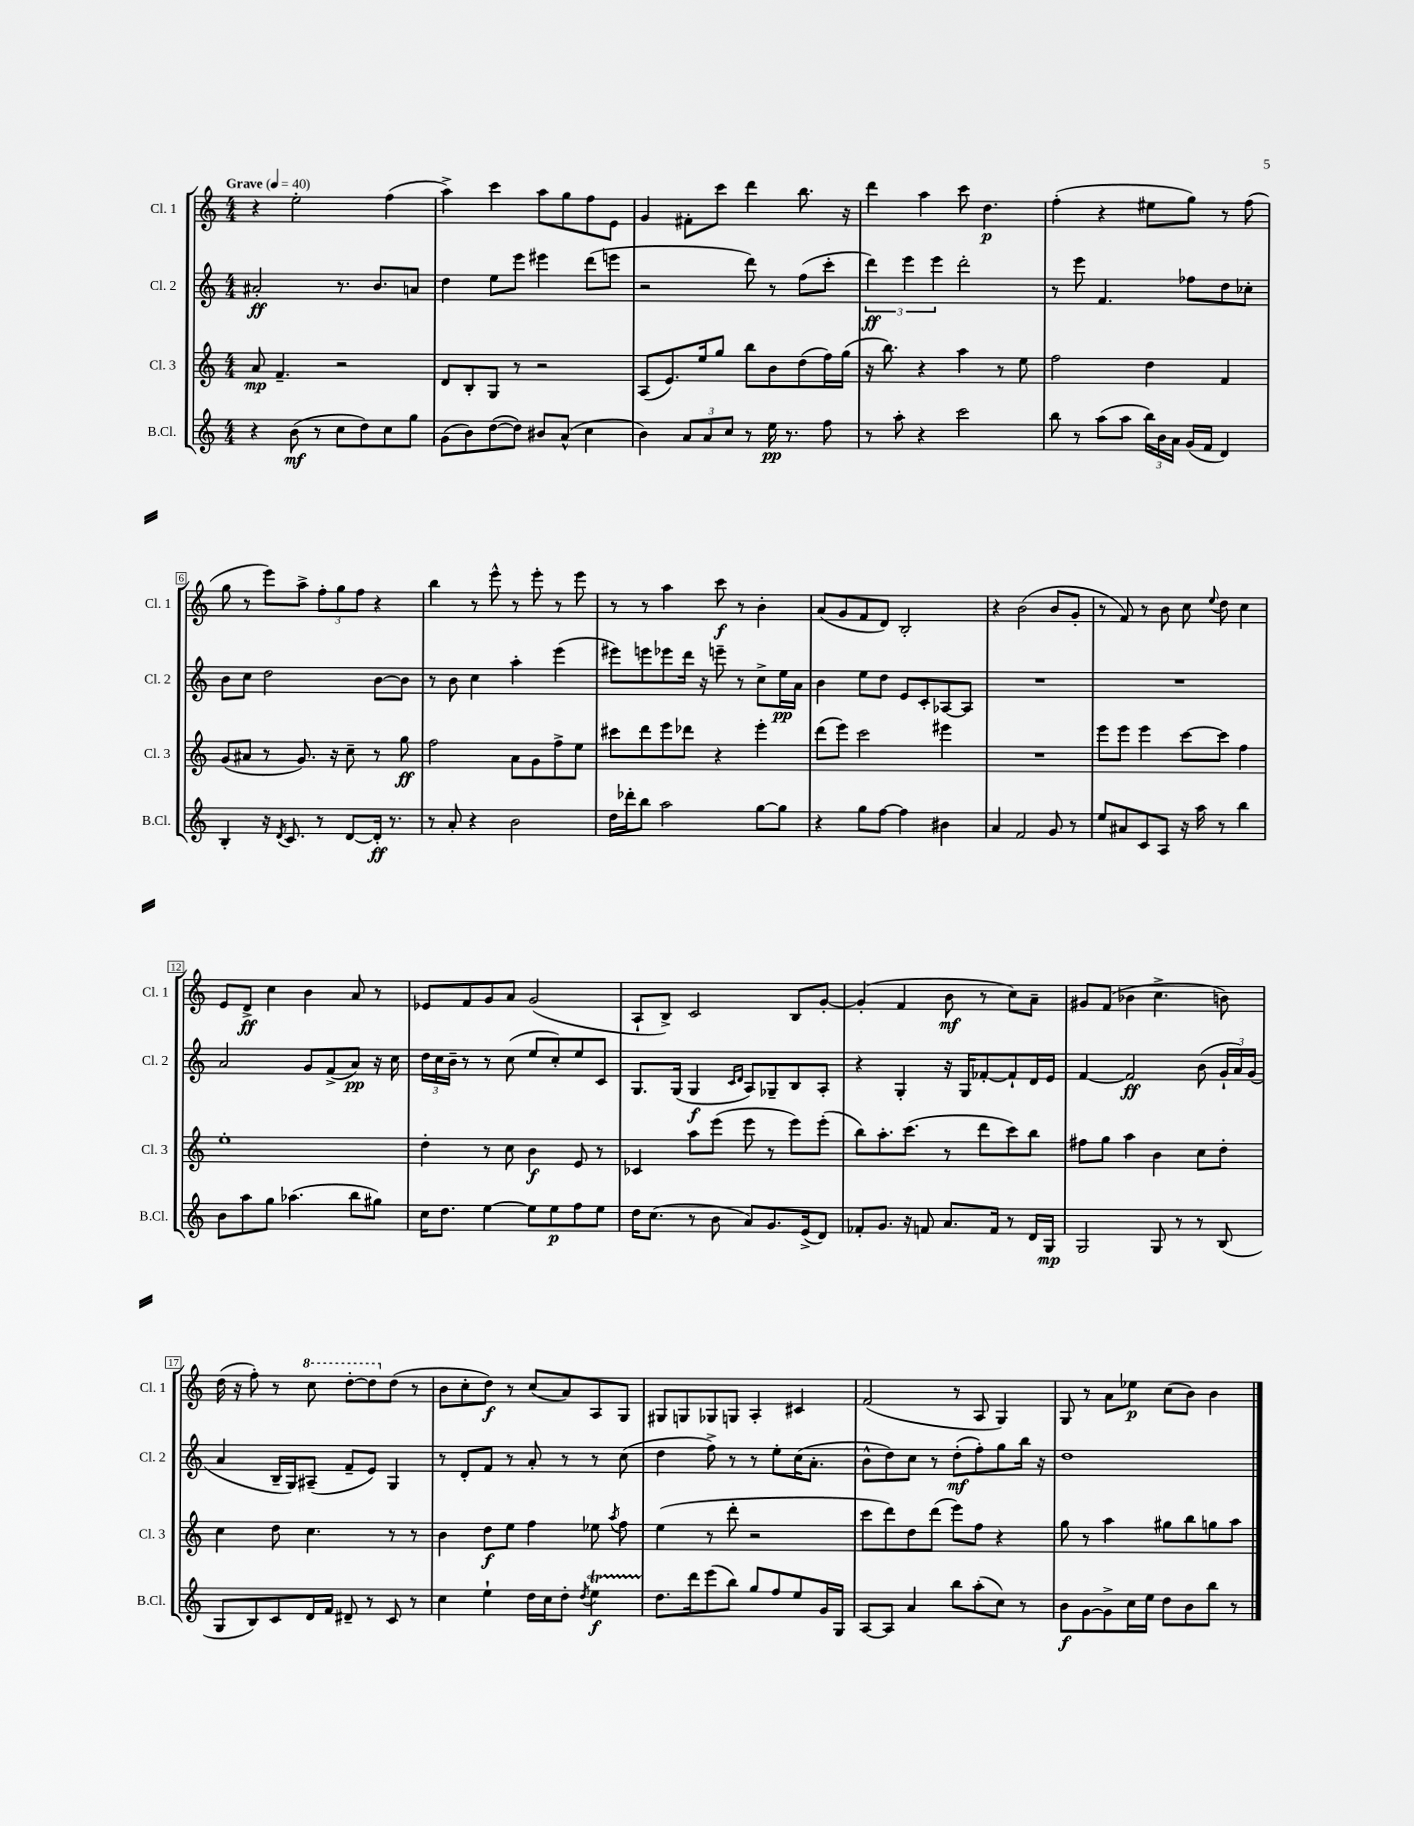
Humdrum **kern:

**kern	**dynam	**kern	**dynam	**kern	**dynam	**kern	**dynam
*part4	*part4	*part3	*part3	*part2	*part2	*part1	*part1
*staff4	*staff4	*staff3	*staff3	*staff2	*staff2	*staff1	*staff1
*I"B.Cl.	*	*I"Cl. 3	*	*I"Cl. 2	*	*I"Cl. 1	*
*I'B.Cl.	*	*I'Cl. 3	*	*I'Cl. 2	*	*I'Cl. 1	*
*clefG2	*	*clefG2	*	*clefG2	*	*clefG2	*
*k[]	*	*k[]	*	*k[]	*	*k[]	*
*M4/4	*	*M4/4	*	*M4/4	*	*M4/4	*
*MM40	*	*MM40	*	*MM40	*	*MM40	*
=1	=1	=1	=1	=1	=1	=1	=1
!	!	!	!	!	!	!LO:TX:a:B:t=Grave	!
4r	.	8a/	mp	2a#X'/	ff	4r	.
.	.	4.f~/	.	.	.	.	.
(8b\	mf	.	.	.	.	2ee'\	.
8r	.	.	.	.	.	.	.
8cc\L	.	2r	.	8.r	.	.	.
8dd\)	.	.	.	.	.	.	.
.	.	.	.	8.b/L	.	.	.
8cc\	.	.	.	.	.	(4ff\	.
8gg\J	.	.	.	8an/J	.	.	.
=2	=2	=2	=2	=2	=2	=2	=2
(8g\L	.	8d/L	.	4dd\	.	4aa^\)	.
8b\)	.	8B'/	.	.	.	.	.
([8dd\	.	8G/J	.	8ee\L	.	4ccc\	.
8dd\J])	.	8r	.	8eee\J	.	.	.
8b#X/L	.	2r	.	4eee#X\	.	8aa\L	.
(8a^^/J	.	.	.	.	.	8gg\	.
4cc\	.	.	.	(8ddd\L	.	8ff\	.
.	.	.	.	8eeen\J	.	8e\J	.
=3	=3	=3	=3	=3	=3	=3	=3
4b\)	.	(8A/L	.	2r	.	4g/	.
.	.	8.e/)	.	.	.	.	.
12a/L	.	.	.	.	.	8f#X'\L	.
.	.	16ee/k	.	.	.	.	.
12a/	.	.	.	.	.	.	.
.	.	8gg/J	.	.	.	8ccc\J	.
12cc/J	.	.	.	.	.	.	.
8r	.	8bb\L	.	8ddd\)	.	4ddd\	.
16ee\	pp	8b\	.	8r	.	.	.
8.r	.	.	.	.	.	.	.
.	.	(8dd\	.	(8ff\L	.	8.bb\	.
8ff\	.	16ff\L)	.	8ccc'\J	.	.	.
.	.	(16gg\JJ	.	.	.	16r	.
=4	=4	=4	=4	=4	=4	=4	=4
8r	.	16r	.	6ddd\)	ff	4ddd\	.
.	.	8.bb\)	.	.	.	.	.
8aa'\	.	.	.	.	.	.	.
.	.	.	.	6eee\	.	.	.
4r	.	4r	.	.	.	4aa\	.
.	.	.	.	6eee\	.	.	.
2ccc\	.	4aa\	.	2ddd'\	.	8ccc\	.
.	.	.	.	.	.	4.dd\	p
.	.	8r	.	.	.	.	.
.	.	8ee\	.	.	.	.	.
=5	=5	=5	=5	=5	=5	=5	=5
8bb\	.	2ff\	.	8r	.	(4ff'\	.
8r	.	.	.	8eee\	.	.	.
(8aa\L	.	.	.	4.f/	.	4r	.
8aa\J	.	.	.	.	.	.	.
24bb\LL)	.	4dd\	.	.	.	8ee#X\L	.
24b\	.	.	.	.	.	.	.
24a\JJ	.	.	.	.	.	.	.
(16g/LL	.	.	.	8ff-X\L	.	8gg\J)	.
16f/JJ	.	.	.	.	.	.	.
4d/)	.	4f/	.	8dd\	.	8r	.
.	.	.	.	8cc-X'\J	.	(8ff\	.
!!LO:LB:g=z
=6	=6	=6	=6	=6	=6	=6	=6
4B'/	.	(8g/L	.	8b\L	.	8gg\	.
.	.	8a#X/J	.	8cc\J	.	8r	.
16r	.	8r	.	2dd\	.	8eee\L)	.
8qd/	.	.	.	.	.	.	.
8.c/	.	.	.	.	.	.	.
.	.	8.g/)	.	.	.	8aa^\J	.
8r	.	.	.	.	.	12ff'\L	.
.	.	16r	.	.	.	.	.
.	.	.	.	.	.	12gg\	.
[8d/L	.	8cc~\	.	.	.	.	.
.	.	.	.	.	.	12ff\J	.
16d'/Jk]	ff	8r	.	[8b\L	.	4r	.
8.r	.	.	.	.	.	.	.
.	.	8gg\	ff	8b\J]	.	.	.
=7	=7	=7	=7	=7	=7	=7	=7
8r	.	2ff\	.	8r	.	4bb\	.
8a'/	.	.	.	8b\	.	.	.
4r	.	.	.	4cc\	.	8r	.
.	.	.	.	.	.	8eee^^\	.
2b\	.	8a\L	.	4aa'\	.	8r	.
.	.	8g\	.	.	.	8eee'\	.
.	.	8ff^\	.	(4eee\	.	8r	.
.	.	8ee\J	.	.	.	8eee\	.
=8	=8	=8	=8	=8	=8	=8	=8
16dd\LL	.	8ccc#X\L	.	8eee#X\L)	.	8r	.
16ddd-X'\J	.	.	.	.	.	.	.
8bb\J	.	8ddd\	.	8eeen\	.	8r	.
2aa\	.	8eee\	.	8eee-X\	.	4aa\	.
.	.	8ddd-X\J	.	16ddd\Jk	.	.	.
.	.	.	.	16r	.	.	.
.	.	4r	.	8eeen~\	.	8ccc\	f
.	.	.	.	8r	.	8r	.
[8gg\L	.	4eee'\	.	8cc^\L	.	4b'\	.
8gg\J]	.	.	.	16ee\L	pp	.	.
.	.	.	.	16a\JJ	.	.	.
=9	=9	=9	=9	=9	=9	=9	=9
4r	.	(8ddd\L	.	4b\	.	(8a/L	.
.	.	8eee\J)	.	.	.	8g/	.
8gg\L	.	2ccc\	.	8ee\L	.	8f/	.
[8ff\J	.	.	.	8dd\J	.	8d/J)	.
4ff\]	.	.	.	8e/L	.	2B'/	.
.	.	.	.	8c'/	.	.	.
4b#X\	.	4eee#X\	.	[8A-X/	.	.	.
.	.	.	.	8A-/J]	.	.	.
=10	=10	=10	=10	=10	=10	=10	=10
4a/	.	1r	.	1r	.	4r	.
2f/	.	.	.	.	.	(2b\	.
8g/	.	.	.	.	.	8b/L	.
8r	.	.	.	.	.	8g'/J	.
=11	=11	=11	=11	=11	=11	=11	=11
8ee/L	.	8eee\L	.	1r	.	8r	.
8a#X/	.	8eee\J	.	.	.	8f/)	.
8c/	.	4eee\	.	.	.	8r	.
8A/J	.	.	.	.	.	8b\	.
16r	.	[8ccc\L	.	.	.	8cc\	.
16aa\	.	.	.	.	.	.	.
.	.	.	.	.	.	8qqee/	.
8r	.	8ccc\J]	.	.	.	8dd\	.
4bb\	.	4ff\	.	.	.	4cc\	.
!!LO:LB:g=z
=12	=12	=12	=12	=12	=12	=12	=12
8b\L	.	1ee'	.	2a/	.	8e/L	.
8aa\	.	.	.	.	.	8d^/J	ff
8gg\J	.	.	.	.	.	4cc\	.
(4.aa-X\	.	.	.	.	.	.	.
.	.	.	.	8g/L	.	4b\	.
.	.	.	.	(8f^/	.	.	.
8bb\L	.	.	.	8a/J)	pp	8a/	.
8gg#X\J)	.	.	.	16r	.	8r	.
.	.	.	.	16cc\	.	.	.
=13	=13	=13	=13	=13	=13	=13	=13
16cc\KL	.	4dd'\	.	24dd\LL	.	8e-X/L	.
.	.	.	.	24cc\	.	.	.
8.dd\J	.	.	.	.	.	.	.
.	.	.	.	24b~\JJ	.	.	.
.	.	.	.	8r	.	8f/	.
[4ee\	.	8r	.	8r	.	8g/	.
.	.	8cc\	.	(8cc\	.	8a/J	.
8ee\L]	.	4b\	f	8ee/L	.	(2g/	.
8ee\	p	.	.	8cc'/)	.	.	.
8ff\	.	8e/	.	8ee/	.	.	.
8ee\J	.	8r	.	8c/J	.	.	.
=14	=14	=14	=14	=14	=14	=14	=14
16dd\KL	.	4c-X/	.	8.G/L	.	8A`/L	.
(8.cc\J	.	.	.	.	.	.	.
.	.	.	.	.	.	8B^/J)	.
.	.	.	.	(16G/Jk	.	.	.
8r	.	8aa\L	.	4G/	f	2c/	.
8b\	.	(8eee\J	.	.	.	.	.
.	.	.	.	16qqc/LL	.	.	.
.	.	.	.	16qqd/JJ	.	.	.
8a/L)	.	8eee\	.	8A/L)	.	.	.
8.g/	.	8r	.	8G-X~/	.	.	.
.	.	8eee\L)	.	8B/	.	8B/L	.
(16e^/k	.	.	.	.	.	.	.
8d/J)	.	(8eee'\J	.	8A'/J	.	[8g'/J	.
=15	=15	=15	=15	=15	=15	=15	=15
8f-X'/L	.	8bb\L)	.	4r	.	(4g'/]	.
8.g/J	.	8.aa'\	.	.	.	.	.
.	.	.	.	4G'/	.	4f/	.
16r	.	(8.ccc\J	.	.	.	.	.
8fn/	.	.	.	.	.	.	.
8.a/L	.	8r	.	16r	.	8b\	mf
.	.	.	.	16G/KL	.	.	.
.	.	8ddd\L	.	[8f-X'/	.	8r	.
16f/Jk	.	.	.	.	.	.	.
8r	.	8ccc\)	.	8f-`/]	.	8cc\L)	.
16d/LL	.	8bb\J	.	16d/L	.	8a~\J	.
16G/JJ	mp	.	.	16e/JJ	.	.	.
=16	=16	=16	=16	=16	=16	=16	=16
2G/	.	8ff#X\L	.	[4f/	.	8g#X/L	.
.	.	8gg\J	.	.	.	(8f/J	.
.	.	4aa\	.	2f/]	ff	4b-X\	.
8G/	.	4b\	.	.	.	4.cc^\	.
8r	.	.	.	.	.	.	.
8r	.	8cc\L	.	(8b\	.	.	.
(8B/	.	8dd'\J	.	24g`/LL	.	8bn\)	.
.	.	.	.	24a/)	.	.	.
.	.	.	.	(24g/JJ	.	.	.
!!LO:LB:g=z
=17	=17	=17	=17	=17	=17	=17	=17
8G/L	.	4cc\	.	4a/	.	(16dd\	.
.	.	.	.	.	.	16r	.
8B/)	.	.	.	.	.	8ff'\)	.
8c/	.	8dd\	.	16B~/LL	.	8r	.
.	.	.	.	16G/J)	.	.	.
*	*	*	*	*	*	*8va	*
16d/L	.	4.cc\	.	(8A#X~/J	.	8ccc\	.
16f/JJ	.	.	.	.	.	.	.
8d#X~/	.	.	.	8f~/L	.	[8ddd'\L	.
8r	.	.	.	8e/J)	.	8ddd\]	.
*	*	*	*	*	*	*X8va	*
8c/	.	8r	.	4G/	.	(8dd\J	.
8r	.	8r	.	.	.	8r	.
=18	=18	=18	=18	=18	=18	=18	=18
4cc\	.	4b\	.	8r	.	8b\L	.
.	.	.	.	8d'/L	.	8cc'\	.
4ee`\	.	8dd\L	f	8f/J	.	8dd\J)	f
.	.	8ee\J	.	8r	.	8r	.
16dd\LL	.	4ff\	.	8a'/	.	(8cc/L	.
16cc\J	.	.	.	.	.	.	.
8dd'\J	.	.	.	8r	.	8a/)	.
8qdd/	.	.	.	.	.	.	.
4eet\	f	8ee-X\	.	8r	.	8A/	.
.	.	8qaa/	.	.	.	.	.
.	.	8ff\	.	(8cc\	.	8G/J	.
=19	=19	=19	=19	=19	=19	=19	=19
8.dd\L	.	(4ee\	.	4dd\	.	8G#X/L	.
.	.	.	.	.	.	8Gn/	.
16ddd\k	.	.	.	.	.	.	.
(8eee\	.	8r	.	8ff^\)	.	8G-X/	.
8bb\J)	.	8ddd'\	.	8r	.	8Gn/J	.
8gg/L	.	2r	.	8r	.	4A'/	.
8ff/	.	.	.	8ee'\L	.	.	.
8ee/	.	.	.	(16cc\K	.	4c#X/	.
.	.	.	.	8.a'\J	.	.	.
16g/L	.	.	.	.	.	.	.
16G/JJ	.	.	.	.	.	.	.
=20	=20	=20	=20	=20	=20	=20	=20
[8A/L	.	8ccc\L	.	8b^^\L	.	(2f/	.
8A/J]	.	8ddd\)	.	8dd\)	.	.	.
4a/	.	8dd\	.	8cc\J	.	.	.
.	.	(8ddd\J	.	8r	.	.	.
8bb\L	.	8eee\L)	.	(8dd'\L	mf	8r	.
(8aa'\	.	8ff\J	.	8ff'\)	.	8A/	.
8cc\J)	.	4r	.	8gg\	.	4G/)	.
8r	.	.	.	16bb\Jk	.	.	.
.	.	.	.	16r	.	.	.
=21	=21	=21	=21	=21	=21	=21	=21
8b\L	f	8gg\	.	1dd	.	8G/	.
[8g\	.	8r	.	.	.	8r	.
8g^\]	.	4aa\	.	.	.	8a\L	.
16cc\L	.	.	.	.	.	8ee-X\J	p
16ee\JJ	.	.	.	.	.	.	.
8dd\L	.	8gg#X\L	.	.	.	(8cc\L	.
8b\	.	8bb\	.	.	.	8b\J)	.
8bb\J	.	8ggn\	.	.	.	4b\	.
8r	.	8aa\J	.	.	.	.	.
==	==	==	==	==	==	==	==
*-	*-	*-	*-	*-	*-	*-	*-
